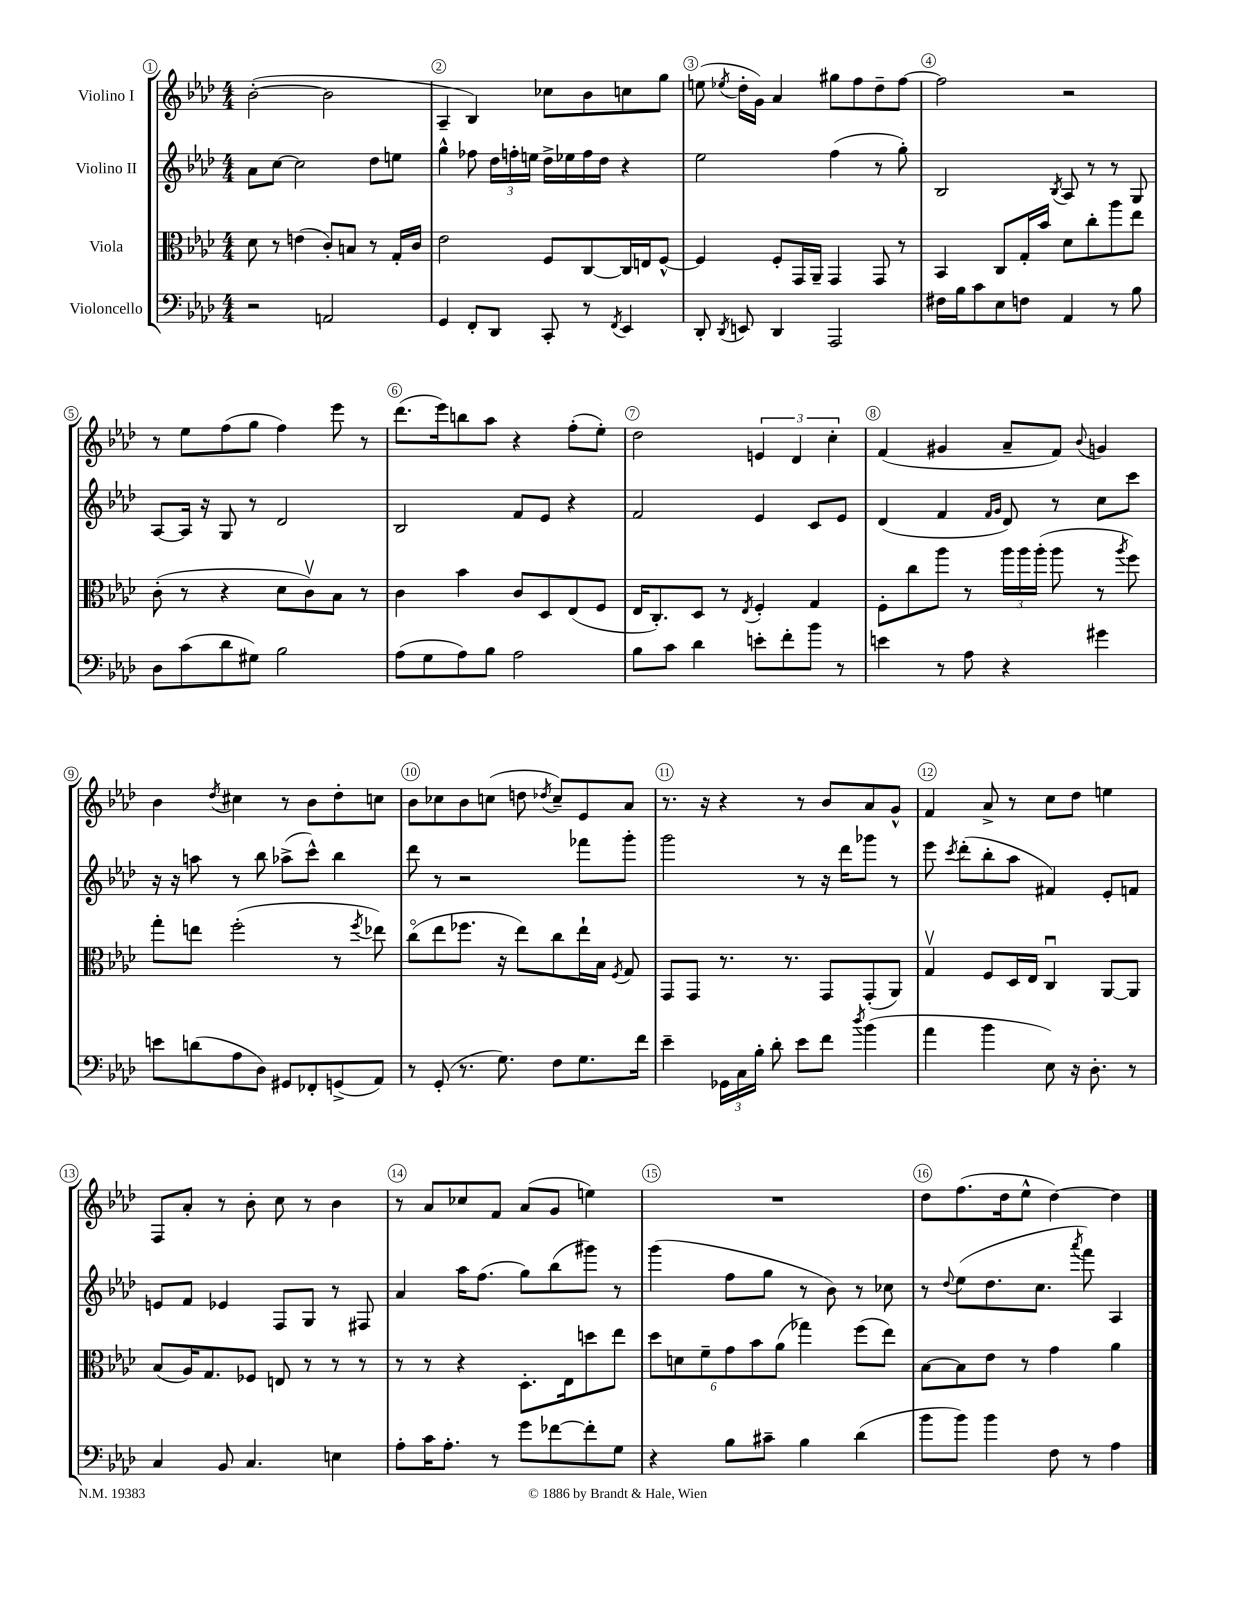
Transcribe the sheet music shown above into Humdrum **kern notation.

**kern	**kern	**kern	**kern
*part4	*part3	*part2	*part1
*staff4	*staff3	*staff2	*staff1
*I"Violoncello	*I"Viola	*I"Violino II	*I"Violino I
*clefF4	*clefC3	*clefG2	*clefG2
*k[b-e-a-d-]	*k[b-e-a-d-]	*k[b-e-a-d-]	*k[b-e-a-d-]
*M4/4	*M4/4	*M4/4	*M4/4
=1	=1	=1	=1
2r	8d-\	8a-\L	([2b-'\
.	8r	[8cc\J	.
.	(4en\	2cc\]	.
2AAn/	8c'/L)	.	2b-\]
.	8Bn/J	.	.
.	8r	8dd-\L	.
.	16G'/LL	8een\J	.
.	16c/JJ	.	.
=2	=2	=2	=2
4GG/	2e-\	4gg^^\	4A-~/
8FF'/L	.	8ff-X\	4B-/)
8DD-/J	.	24dd-\LL	.
.	.	24ffn'\	.
.	.	24een\JJ	.
8CC'/	8F/L	16dd-^\LL	8cc-X\L
.	.	16ee-X\	.
8r	[8C/	16ff\	8b-\
.	.	16dd-\JJ	.
8qFF/	.	.	.
4EE-/	16C/L]	4r	8ccn\
.	16En/J	.	.
.	[8F^^/J	.	8gg\J
=3	=3	=3	=3
8DD-'/	4F/]	2ee-\	(8een\
8qDD-/	.	.	8qee-X/
8EEn/	.	.	16dd-'\LL
.	.	.	16g\JJ)
4DD-/	8F'/L	.	4a-/
.	16GG/L	.	.
.	16AA-~/JJ	.	.
2AAA-/	4GG/	(4ff\	8gg#X\L
.	.	.	8ff\
.	8GG/	8r	8dd-~\
.	8r	8gg'\)	[8ff\J
=4	=4	=4	=4
16F#X\LL	4BB-/	2B-/	2ff\]
16B-\J	.	.	.
8c\	.	.	.
8E-\	8C/L	.	.
8Fn\J	16G'/L	.	.
.	16b-/JJ	.	.
.	.	8qB-/	.
4AA-/	8d-\L	8A-/	2r
.	8cc'\	8r	.
8r	8aa-\	8r	.
8B-\	8ee-\J	8G/	.
!!LO:LB:g=z
=5	=5	=5	=5
8D-\L	(8c'\	[8A-/L	8r
(8c\	8r	16A-/Jk]	8ee-\L
.	.	16r	.
8d-\	4r	8G/	(8ff\
8G#X\J)	.	8r	8gg\J
2B-\	8d-\L	2d-/	4ff\)
.	8cv\)	.	.
.	8B-\J	.	8eee-\
.	8r	.	8r
=6	=6	=6	=6
(8A-\L	4c\	2B-/	(8.ddd-\L
8G\	.	.	.
.	.	.	16eee-\k)
8A-\)	4b-\	.	8bbn\
8B-\J	.	.	8aa-\J
2A-\	8c/L	8f/L	4r
.	8D-/	8e-/J	.
.	(8E-/	4r	(8ff'\L
.	8F/J	.	8ee-'\J)
=7	=7	=7	=7
8B-\L	16E-/KL	2f/	2dd-\
.	8.C'/)	.	.
8c\J	.	.	.
4d-\	8D-/J	.	.
.	8r	.	.
.	8qE-/	.	.
8en'\L	4F'/	4e-/	6en/
8f'\	.	.	.
.	.	.	6d-/
8b-\J	4G/	8c/L	.
.	.	.	6cc'\
8r	.	8e-/J	.
=8	=8	=8	=8
4en\	8F'\L	(4d-/	(4f/
.	8cc\	.	.
8r	8aa-\J	4f/	4g#X/
8A-\	8r	.	.
.	.	16qqf/LL	.
.	.	16qqg/JJ	.
4r	24aa-\LL	8d-/)	8a-~/L
.	24aa-\	.	.
.	(24aa-'\JJ	.	.
.	8aa-\	8r	8f/J)
.	.	.	8qqb-/
4g#X\	8r	8cc\L	4gn/
.	8qaa-/	.	.
.	8ff\)	8ccc\J	.
!!LO:LB:g=z
=9	=9	=9	=9
8en\L	8gg'\L	16r	4b-\
.	.	16r	.
(8dn\	8een\J	8aan\	.
.	.	.	8qdd-/
8A-\	(2ff'\	8r	4cc#X\
8D-\J)	.	8bb-\	.
8GG#X/L	.	(8aa-X^\L	8r
8FF-X'/	.	8ccc^^\J)	8b-\L
(8GGn^/	8r	4bb-\	8dd-'\
.	8qff/	.	.
8AA-/J)	8ee-X\)	.	8ccn\J
=10	=10	=10	=10
8r	(8cc\L	8ddd-\	8b-\L
(8GG'/	8ee-\	8r	8cc-X\
8.r	8.ff-X\J	2r	8b-\
.	.	.	(8ccn\J
8.G\)	16r	.	.
.	8ee-\L)	.	8ddn\
.	.	.	8qdd-X/
8F\L	8cc\	.	8cc~/L)
8.G\	16ee-`\L	8fff-X\L	8e-/
.	16B-\JJ	.	.
.	8qF/	.	.
.	8G/	8ggg'\J	8a-/J
16f\Jk	.	.	.
=11	=11	=11	=11
4e-~\	8GG/L	2ggg\	8.r
.	8GG/J	.	.
.	.	.	16r
24GG-X\LL	8.r	.	4r
24C\	.	.	.
24B-'\JJ	.	.	.
8d-'\	.	.	.
.	8.r	.	.
8e-\L	.	8r	8r
8f\J	8GG/L	16r	8b-/L
.	.	16ddd-\KL	.
8qdd-/	.	.	.
(4b-\	(8GG'/	8ggg-X\J	8a-/
.	8AA-/J)	8r	8g^^/J
=12	=12	=12	=12
4a-\	4Gv/	8eee-\	4f/
.	.	8qccc/	.
.	.	(8ddd-'\L	.
4b-\	8F/L	8bb-'\	8a-^/
.	16D-/L	8aa-\J	8r
.	16E-/JJ	.	.
8E-\)	4Cu/	4f#X/)	8cc\L
16r	.	.	8dd-\J
8.D-'\	.	.	.
.	[8AA-/L	8e-'/L	4een\
8r	8AA-/J]	8fn/J	.
!!LO:LB:g=z
=13	=13	=13	=13
4C/	(8B-/L	8en/L	8F/L
.	16A-/K)	8f/J	8a-'/J
.	8.G/	.	.
8BB-/	.	4e-X/	8r
4.C/	8F-X/J	.	8b-'\
.	8En/	8F/L	8cc\
.	8r	8G/J	8r
4En\	8r	8r	4b-\
.	8r	8F#X/	.
=14	=14	=14	=14
8A-'\L	8r	4a-/	8r
16c\K	8r	.	8a-/L
8.A-'\J	.	.	.
.	4r	16aa-\KL	8cc-X/
.	.	(8.ff\J	.
8r	.	.	8f/J
8g\L	8.D-'\L	8gg\L)	(8a-/L
[8f-X\	.	(8bb-\	8g/J
.	16E-\k	.	.
8f-'\]	8ddn\	8ggg#X\J)	4een\)
8G\J	8ee-\J	8r	.
=15	=15	=15	=15
4r	12dd-\L	(4ggg\	1r
.	12dn\	.	.
.	12f~\	.	.
8B-\L	12g\	8ff\L	.
.	12b-\	.	.
8c#X~\J	.	8gg\J	.
.	(12a-\J	.	.
4B-\	4gg-X\)	8r	.
.	.	8b-\)	.
(4d-\	(8ff\L	8r	.
.	8ee-\J)	8cc-X\	.
=16	=16	=16	=16
8b-\L	[8B-\L	8r	8dd-\L
.	.	8qqdd-/	.
8b-\J)	8B-\]	(8ee-\L	(8.ff\
4b-\	8e-\J	8.dd-\	.
.	.	.	16dd-\k
.	8r	.	8ee-^^\J
.	.	8.cc\J	.
8F\	4g\	.	[4dd-\)
.	.	8qaaa-/	.
8r	.	8fff\)	.
4A-\	4a-\	4A-/	4dd-\]
==	==	==	==
*-	*-	*-	*-
